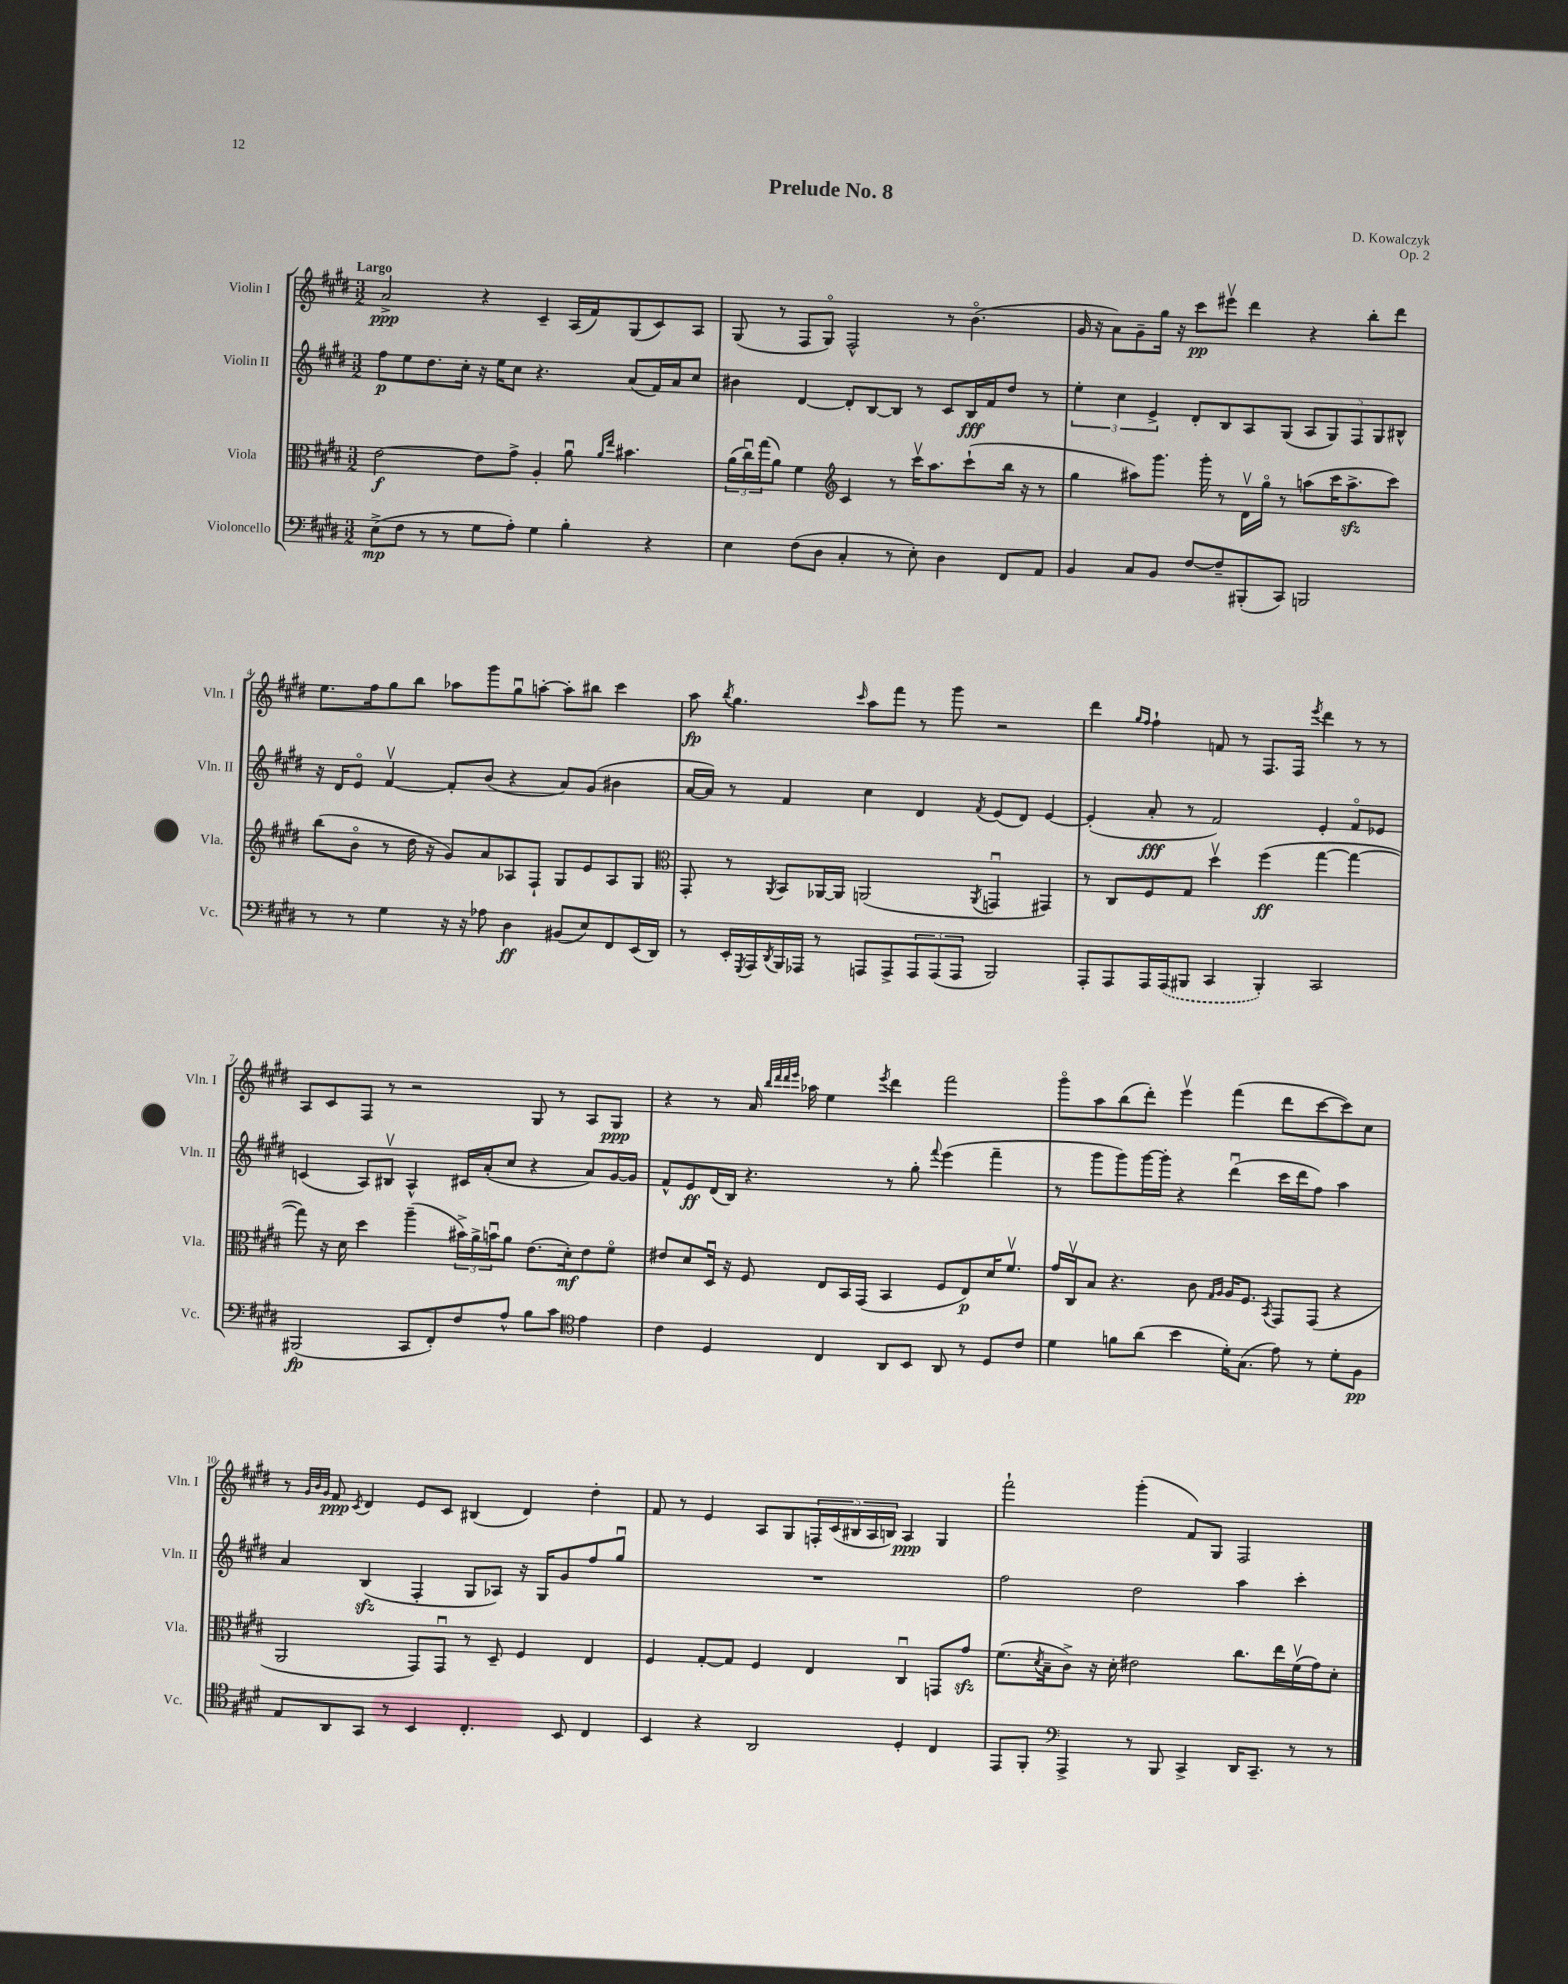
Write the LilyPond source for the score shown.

\header { title = "Prelude No. 8" composer = "D. Kowalczyk" opus = "Op. 2" }
<<
\new StaffGroup <<
\new Staff = "s0" \with { instrumentName = "Violin I" shortInstrumentName = "Vln. I" } {
    \clef treble \key e \major \numericTimeSignature \time 3/2 \tempo "Largo"
    a'2->\ppp r4 cis'4-- a16( fis'16) gis8( cis'8) a8 |
    gis8( r8 fis8 gis8\flageolet) fis2-^ r8 b'4.\flageolet( |
    gis'16 r16 a'8) gis'8-- gis''16 r16 cis'''8\pp eis'''8\upbow dis'''4 r4 b''8-. dis'''8 |
    e''8. fis''16 gis''8 b''8 aes''8 gis'''8 gis''8\downbow a''8~-. a''8-. bis''8 cis'''4 |
    a''8\fp \acciaccatura { b''8 } gis''4. \grace { cis'''16 } a''8 fis'''8 r8 gis'''8 r2 |
    dis'''4 \grace { gis''16 fis''16 } fis''4-! f'8 r8 fis8. fis16 \acciaccatura { e'''8 } dis'''4 r8 r8 |
    a8 cis'8 fis8 r8 r2 gis8 r8 a8 gis8\ppp |
    r4 r8 a'16 \grace { b''32 dis'''32 dis'''32 e'''32 } aes''16 e''4 \acciaccatura { e'''8 } dis'''4 fis'''2 |
    gis'''8\flageolet a''8 b''8( dis'''8-.) e'''4\upbow fis'''4( dis'''8 cis'''8~ cis'''8) cis''8 |
    r8 \grace { gis'32 b'32 gis'32 } fis'8\ppp \acciaccatura { cis'8 } dis'4 e'8 cis'8 bis4( dis'4) dis''4-. |
    fis'8 r8 e'4 a8 gis8 \tuplet 5/4 { f16-. cis'16( bis16 a16 b16) } a4\ppp gis4 |
    fis'''2-! gis'''4-.( fis'8) gis8 fis2 \bar "|." |
}
\new Staff = "s1" \with { instrumentName = "Violin II" shortInstrumentName = "Vln. II" } {
    \clef treble \key e \major \numericTimeSignature \time 3/2
    fis''8\p e''8 dis''8. cis''16-. r16 e''16 cis''8 r4. a'8( fis'16) a'16 cis''8 |
    bis'4 dis'4~ dis'8-. b8~ b8 r8 cis'8 b16\fff fis'16 dis''8 r8 |
    \tuplet 3/2 { e''4-. cis''4 e'4-> } dis'8-. b8 a8 gis8( \tuplet 5/4 { a8 gis8) fis8 gis8 bis8-^ } |
    r16 dis'16 e'8\flageolet fis'4~\upbow fis'8-. b'8( r4 a'8) gis'8( bis'4 |
    a'16~ a'16) r8 fis'4 cis''4 dis'4 \acciaccatura { fis'8 } e'8( dis'8) e'4~ |
    e'4-.( a'8-.\fff r8 fis'2) e'4-. fis'8\flageolet ees'8 |
    c'4( a8) bis8\upbow a4-^ cis'16 a'16-.( cis''8 r4 a'8) gis'16~ gis'16 |
    fis'8-^ e'8\ff dis'16( b16) r4. r8 gis''8-. \appoggiatura { fis'''8 } e'''4( fis'''4-- |
    r8 gis'''8 gis'''8) gis'''16~ gis'''16-. r4 dis'''4\downbow( cis'''16 dis'''16 fis''8) a''4 |
    a'4 b4\sfz( fis4-. gis8 aes8) r16 gis16 gis'8 fis''8 gis''8\downbow |
    R1. |
    fis''2 dis''2 a''4 cis'''4-. \bar "|." |
}
\new Staff = "s2" \with { instrumentName = "Viola" shortInstrumentName = "Vla." } {
    \clef alto \key e \major \numericTimeSignature \time 3/2
    e'2~\f e'8 gis'8-> a4-. a'8\downbow \grace { a'16 e''16 } bis'4. |
    \tuplet 3/2 { a'16( cis''16\downbow) gis''16( } a'8) fis'4 \clef treble cis'4 r8 cis'''16\upbow a''8. cis'''8-!( b''16 r16 r8 |
    gis''4 ais''8) gis'''8. gis'''16-. r8 dis'16\upbow gis''16\flageolet r8 a''8( cis'''16 a''8.->\sfz cis'''8) |
    b''8( b'8\flageolet r8 dis''16 r16 gis'8) a'8 aes8 fis8-! gis8 e'8 aes8 gis8 |
    \clef alto gis,8-. r8 \acciaccatura { a,8 } b,8 aes,16~ aes,16 a,2( \acciaccatura { a,8 } g,4\downbow gis,4) |
    r8 cis8 fis8 gis8 dis''4\upbow fis''4\ff( gis''4~ gis''4~ |
    gis''8) r16 dis'16 dis''4 a''4--( \tuplet 3/2 { bis'16->) a'16-> b'16\downbow } a'8 e'8.( dis'16-.\mf) e'8 fis'8\flageolet |
    eis'8 dis'8 dis16\downbow r16 fis8 e8 b,16 gis,16( b,4 fis8 e8\p) dis'16 fis'8.\upbow |
    gis'16 cis16\upbow b8 r4. cis'8 \grace { gis16 a16 } a16 fis8. \acciaccatura { b,8 } gis,8 gis,8( r4 |
    a,2 gis,8) gis,8\downbow r8 dis8-- fis4 e4 |
    fis4 gis8~-. gis8 fis4 e4 cis4\downbow g,8 gis'8\sfz |
    fis'8.( \acciaccatura { dis'8 } b16-- cis'8->) r16 dis'16-. eis'2 cis''8. e''16 fis'16\upbow( gis'16) dis'8-. \bar "|." |
}
\new Staff = "s3" \with { instrumentName = "Violoncello" shortInstrumentName = "Vc." } {
    \clef bass \key e \major \numericTimeSignature \time 3/2
    e8->\mp( fis8 r8 r8 gis8 a8-.) gis4 b4-. r4 |
    e4 fis8( dis8 cis4-. r8 e8-.) dis4 fis,8 a,8 |
    b,4 cis8 b,8 fis8~ fis8-- bis,,8-.( cis,8) b,,2 |
    r8 r8 gis4 r16 r16 aes8 dis4\ff bis,8( e8) fis,8 e,16( dis,16) |
    r8 e,16-. \acciaccatura { gis,,8 } a,,16 \acciaccatura { dis,8 } b,,16 aes,,16 r8 a,,8 a,,8-> \tuplet 3/2 { a,,8 a,,8( a,,8 } b,,2) |
    a,,8-. a,,8 a,,16 \once \slurDashed a,,16( bis,,8 cis,4 bis,,4-.) cis,2 |
    bis,,2\fp( cis,8 fis,8-.) fis8 a8-^ b8 cis'8 \clef tenor e'4 |
    cis'4 dis4 cis4 a,8 b,8 a,8 r8 dis8 cis'8 |
    dis'4 f'8 a'8( b'4 dis'16-.) gis8.( e'8) r8 dis'8-. fis8\pp |
    e8 a,8 gis,8 r8 b,4 cis4.-. b,8 cis4 |
    b,4 r4 a,2 dis4-. cis4 |
    e,8 fis,8-. \clef bass a,,4-> r8 b,,8 cis,4-> dis,16 cis,8.-- r8 r8 \bar "|." |
}
>>
>>
